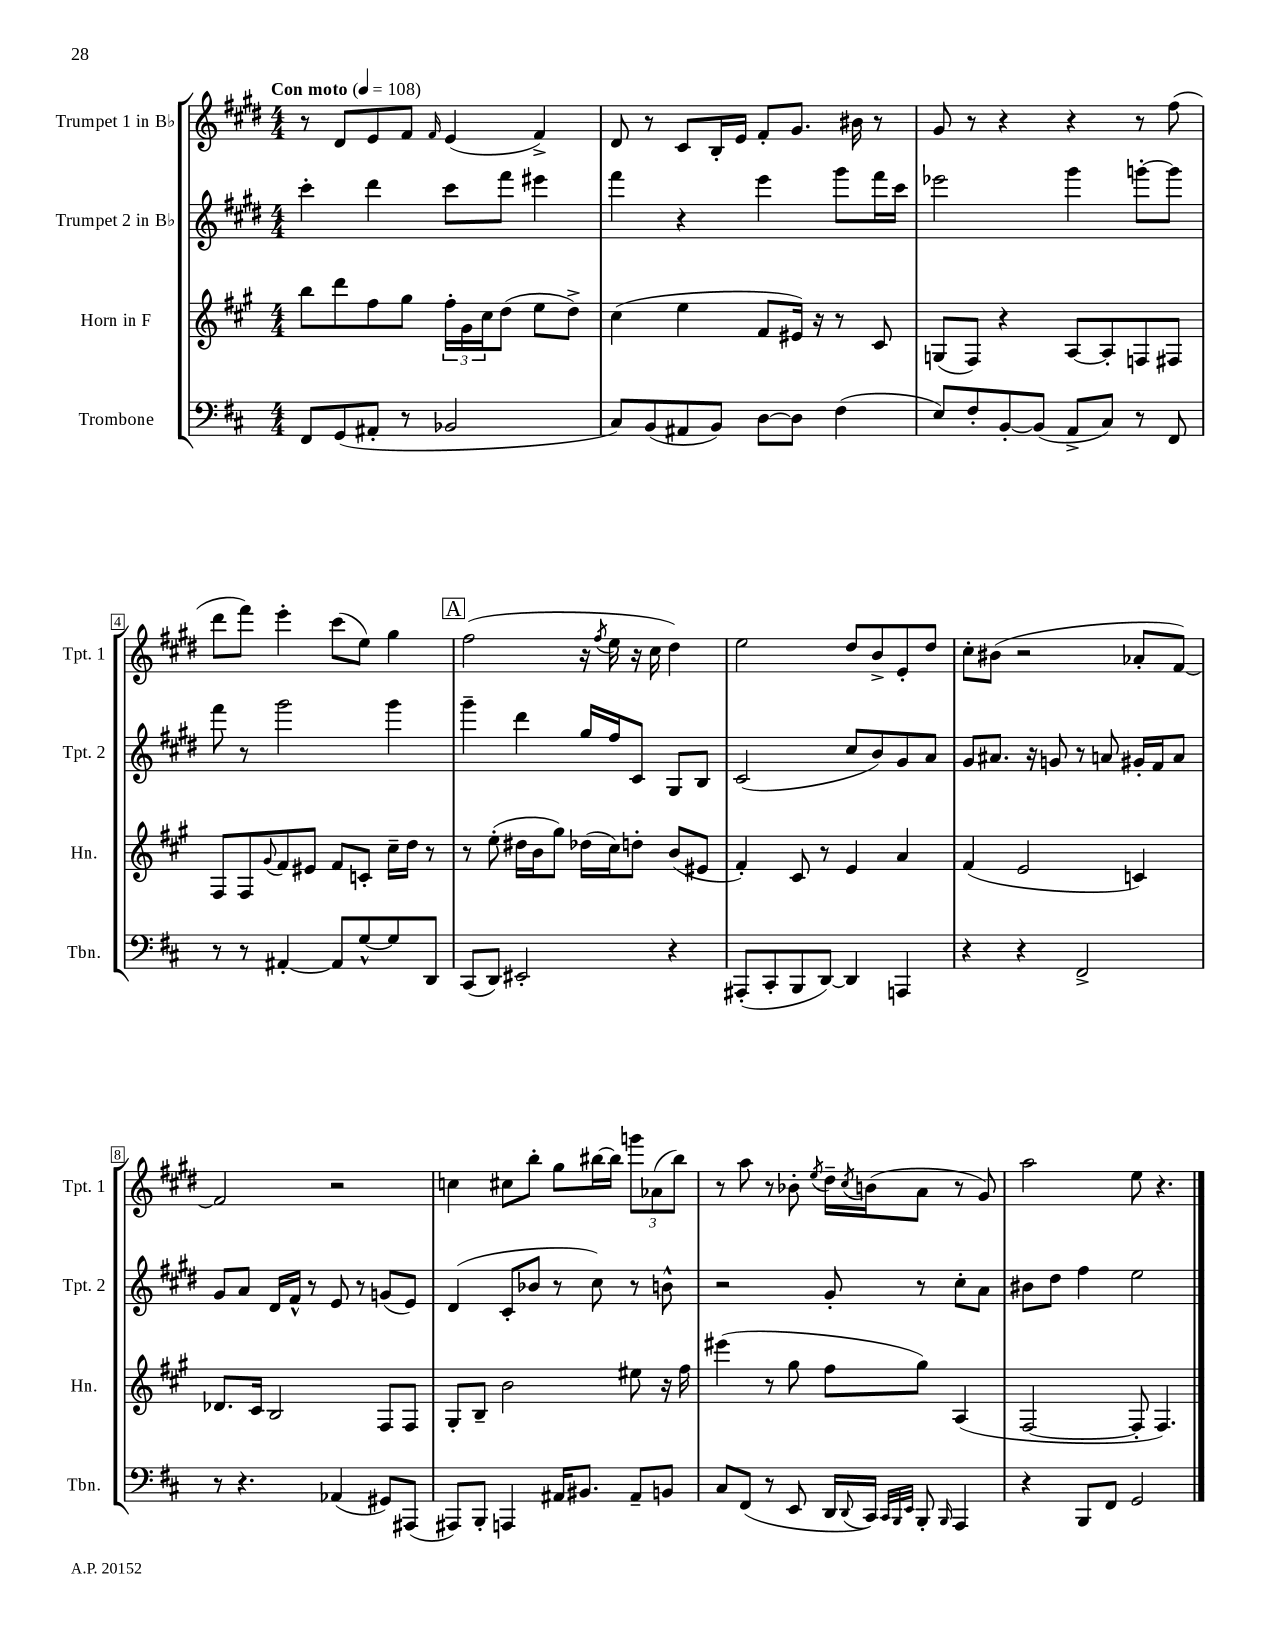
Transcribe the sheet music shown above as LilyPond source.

<<
\new StaffGroup <<
\new Staff = "s0" \with { instrumentName = "Trumpet 1 in Bb" shortInstrumentName = "Tpt. 1" } {
    \clef treble \key e \major \numericTimeSignature \time 4/4 \tempo "Con moto" 4 = 108
    r8 dis'8 e'8 fis'8 \grace { fis'16 } e'4( fis'4->) |
    dis'8 r8 cis'8 b16-. e'16 fis'8-. gis'8. bis'16 r8 |
    gis'8 r8 r4 r4 r8 fis''8( |
    dis'''8 fis'''8) e'''4-. cis'''8( e''8) gis''4 |
    \mark \markup { \box "A" } fis''2( r16 \acciaccatura { fis''8 } e''16 r16 cis''16 dis''4) |
    e''2 dis''8 b'8-> e'8-. dis''8 |
    cis''8-. bis'8( r2 aes'8-. fis'8~) |
    fis'2 r2 |
    c''4 cis''8 b''8-. gis''8 bis''16~ bis''16 \tuplet 3/2 { g'''8 aes'8( bis''8) } |
    r8 a''8 r8 bes'8-. \acciaccatura { e''8 } dis''16-- \acciaccatura { cis''8 } b'16( a'8 r8 gis'8) |
    a''2 e''8 r4. \bar "|." |
}
\new Staff = "s1" \with { instrumentName = "Trumpet 2 in Bb" shortInstrumentName = "Tpt. 2" } {
    \clef treble \key e \major \numericTimeSignature \time 4/4
    cis'''4-. dis'''4 cis'''8 fis'''8 eis'''4 |
    fis'''4 r4 e'''4 gis'''8 fis'''16 cis'''16 |
    ees'''2 gis'''4 g'''8~-. g'''8 |
    fis'''8 r8 gis'''2 gis'''4 |
    \mark \markup { \box "A" } gis'''4-- dis'''4 gis''16 fis''16 cis'8 gis8 b8 |
    cis'2( cis''8 b'8) gis'8 a'8 |
    gis'8 ais'8. r16 g'8 r8 a'8 gis'16-. fis'16 a'8 |
    gis'8 a'8 dis'16 fis'16-^ r8 e'8 r8 g'8( e'8) |
    dis'4( cis'8-. bes'8 r8 cis''8) r8 b'8-^ |
    r2 gis'8-. r8 cis''8-. a'8 |
    bis'8 dis''8 fis''4 e''2 \bar "|." |
}
\new Staff = "s2" \with { instrumentName = "Horn in F" shortInstrumentName = "Hn." } {
    \clef treble \key a \major \numericTimeSignature \time 4/4
    b''8 d'''8 fis''8 gis''8 \tuplet 3/2 { fis''16-. gis'16 cis''16 } d''8( e''8 d''8->) |
    cis''4( e''4 fis'8 eis'16) r16 r8 cis'8 |
    g8( fis8) r4 a8~ a8-. f8 fis8 |
    fis8 fis8 \appoggiatura { gis'8 } fis'8 eis'8 fis'8 c'8-. cis''16-- d''16 r8 |
    \mark \markup { \box "A" } r8 e''8-.( dis''16 b'16 gis''8) des''16( cis''16) d''8-. b'8( eis'8 |
    fis'4-.) cis'8 r8 e'4 a'4 |
    fis'4( e'2 c'4) |
    des'8. cis'16 b2 fis8 fis8 |
    gis8-. b8-- b'2 eis''8 r16 fis''16 |
    eis'''4( r8 gis''8 fis''8 gis''8) a4( |
    fis2~ fis8-. fis4.) \bar "|." |
}
\new Staff = "s3" \with { instrumentName = "Trombone" shortInstrumentName = "Tbn." } {
    \clef bass \key d \major \numericTimeSignature \time 4/4
    fis,8 g,8( ais,8-. r8 bes,2 |
    cis8) b,8( ais,8 b,8) d8~ d8 fis4( |
    e8) fis8-. b,8~-. b,8( a,8-> cis8) r8 fis,8 |
    r8 r8 ais,4~-. ais,8 g8~-^ g8 d,8 |
    \mark \markup { \box "A" } cis,8( d,8) eis,2-. r4 |
    ais,,8-.( cis,8-. b,,8 d,8~) d,4 a,,4 |
    r4 r4 fis,2-> |
    r8 r4. aes,4( gis,8) ais,,8( |
    ais,,8) b,,8-. a,,4 ais,16 bis,8. ais,8-- b,8 |
    cis8 fis,8( r8 e,8 d,16 \appoggiatura { d,8 } cis,16) \grace { cis,32 b,,32 e,32 } b,,8-. \grace { b,,16 } a,,4 |
    r4 b,,8 fis,8 g,2 \bar "|." |
}
>>
>>
\layout { \context { \Score \override BarNumber.stencil = #(make-stencil-boxer 0.1 0.3 ly:text-interface::print) } }
